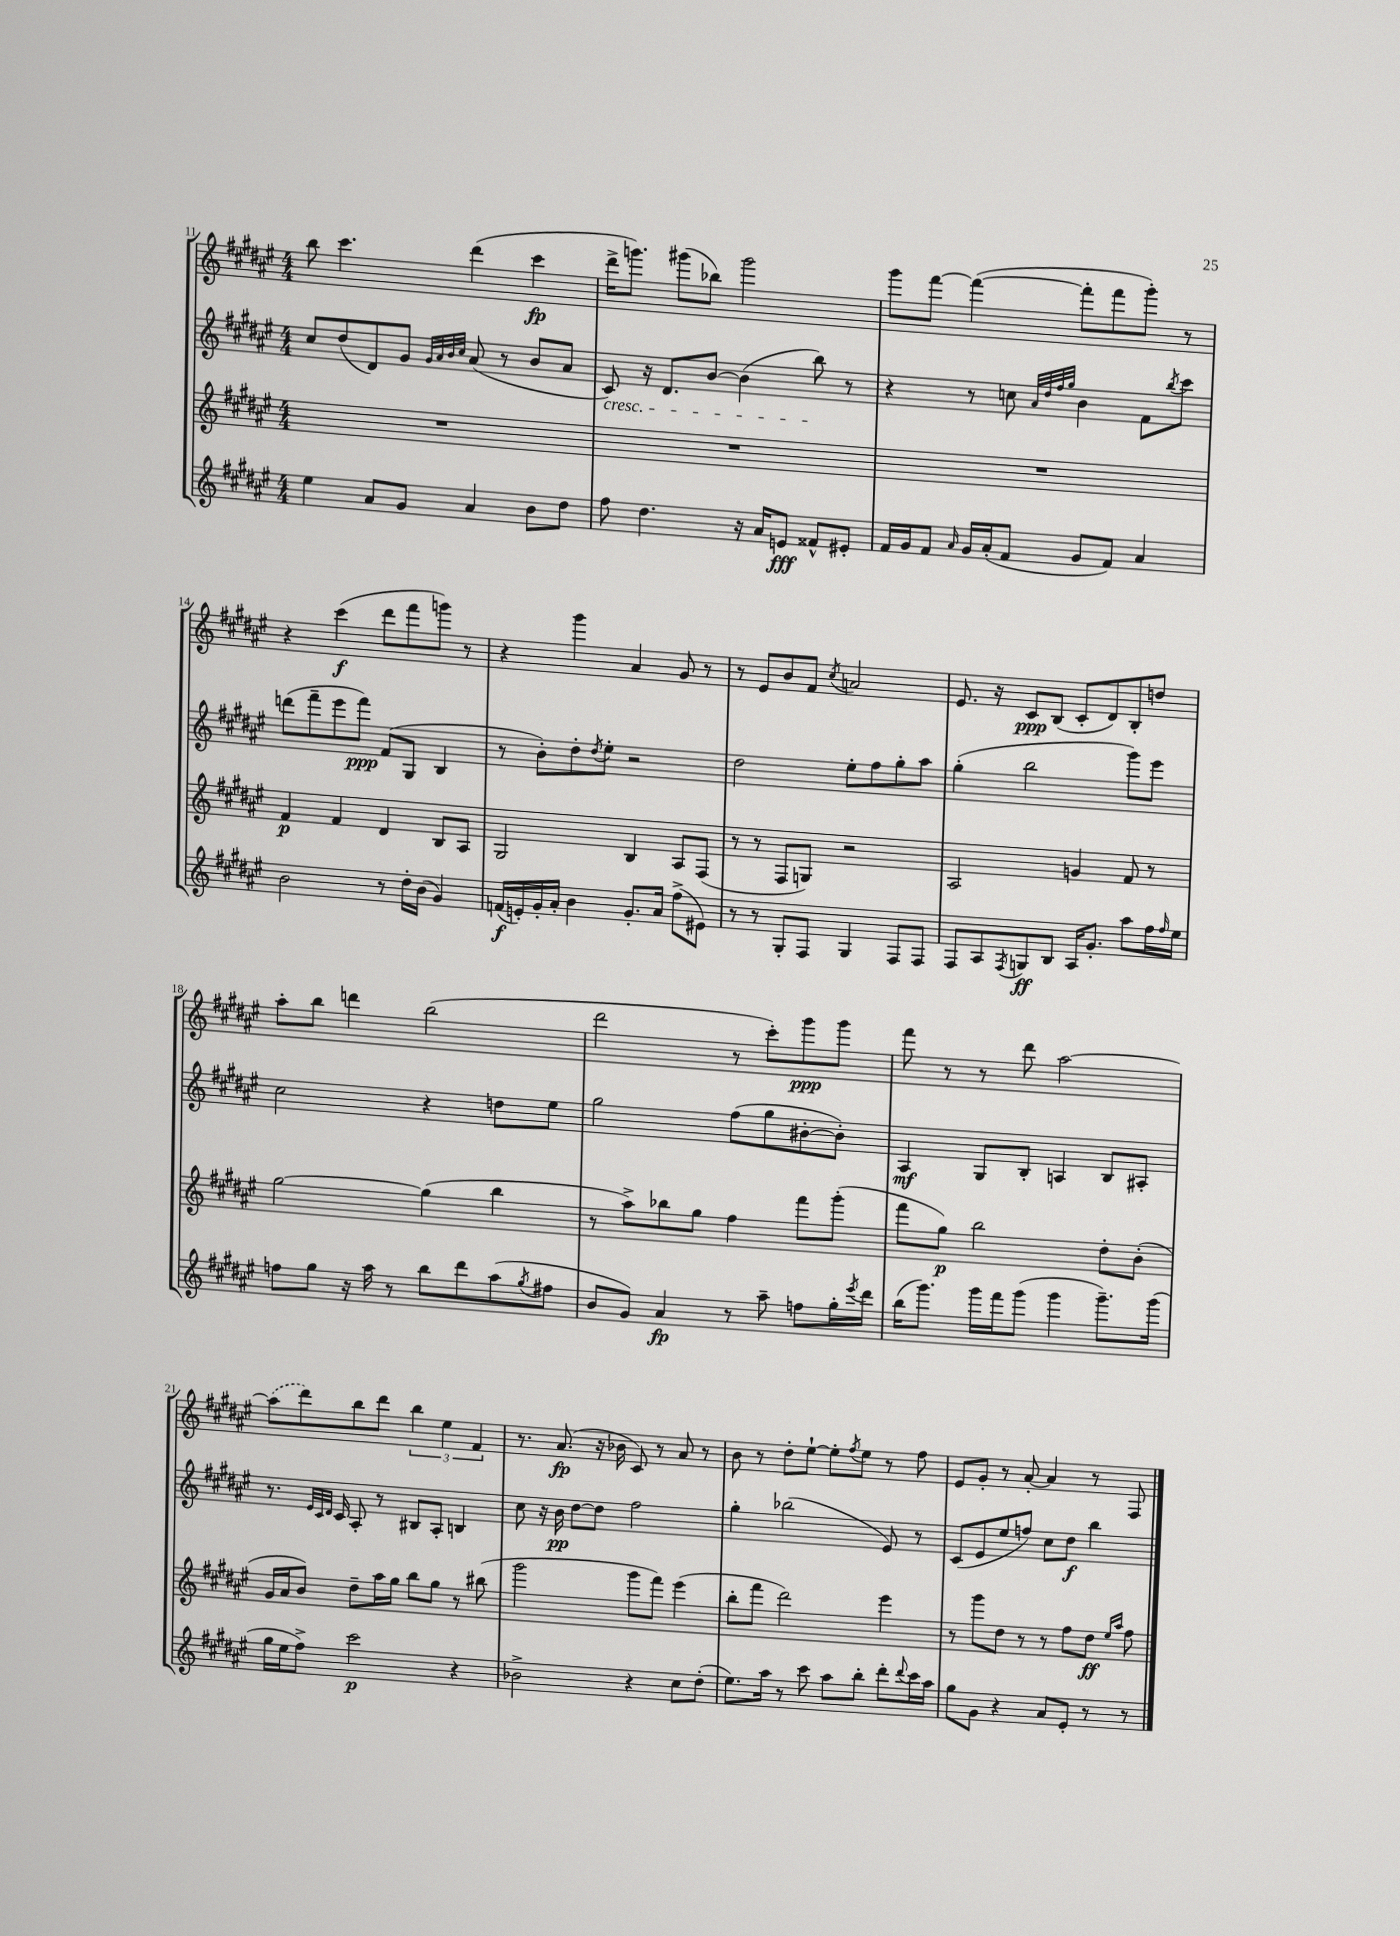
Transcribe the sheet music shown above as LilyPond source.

<<
\new StaffGroup <<
\new Staff = "s0" {
    \clef treble \key fis \major \numericTimeSignature \time 4/4
    b''8 cis'''4. dis'''4( cis'''4\fp |
    dis'''16-> g'''8.) gis'''8( bes''8) gis'''2 |
    gis'''8 fis'''8~ fis'''4~( fis'''8-. fis'''8 gis'''8-.) r8 |
    r4 cis'''4\f( dis'''8 fis'''8 g'''8) r8 |
    r4 gis'''4 ais'4 gis'8 r8 |
    r8 eis'8 b'8 fis'8 \acciaccatura { cis''8 } a'2 |
    eis'8. r16 cis'8\ppp b8( cis'8-. dis'8) b8-. d''8 |
    ais''8-. b''8 d'''4 b''2( |
    dis'''2 r8 cis'''8-.) gis'''8\ppp gis'''8 |
    fis'''8 r8 r8 dis'''8 ais''2~ |
    \once \slurDashed ais''8( dis'''8) b''8 dis'''8 \tuplet 3/2 { b''4 eis''4 fis'4 } |
    r8. ais'8.\fp( r16 bes'16 cis'8) r8 ais'8 r8 |
    b'8 r8 dis''8-. eis''8~-! eis''8-. \acciaccatura { fis''8 } eis''8 r8 fis''8 |
    eis'8 gis'8-. r8 ais'8~-. ais'4 r8 fis8 \bar "|." |
}
\new Staff = "s1" {
    \clef treble \key fis \major \numericTimeSignature \time 4/4
    cis''8 dis''8( dis'8) gis'8 \grace { gis'32 ais'32 b'32 cis''32 } ais'8( r8 b'8 ais'8 |
    cis'8\cresc) r16 dis'8. b'8~ b'4( b''8\!) r8 |
    r4 r8 c''8 \grace { ais'32 dis''32 fis''32 gis''32 } b'4 fis'8 \acciaccatura { b''8 } cis'''8 |
    d'''8( fis'''8-- eis'''8 fis'''8\ppp) fis'8( gis8 b4 |
    r8 b'8-.) dis''8-. \acciaccatura { dis''8 } eis''8-. r2 |
    dis''2 eis''8-. fis''8 gis''8-. ais''8 |
    gis''4-.( b''2 gis'''8) eis'''8 |
    cis''2 r4 d''8 eis''8 |
    gis''2 fis''8( gis''8 bis'8~-. bis'8-.) |
    ais4\mf gis8 b8-. a4 b8 ais8-. |
    r8. \grace { eis'32 cis'32 dis'32 } cis'16 ais8-. r8 bis8 ais8-. b4 |
    cis''8 r16 b'16\pp dis''8~ dis''8 fis''2 |
    gis''4-. bes''2( eis'8) r8 |
    cis'8( eis'8 eis''8 f''8) cis''8 dis''8\f b''4 \bar "|." |
}
\new Staff = "s2" {
    \clef treble \key fis \major \numericTimeSignature \time 4/4
    R1 |
    R1 |
    R1 |
    fis'4\p fis'4 dis'4 b8 ais8 |
    gis2 b4 ais8 fis8( |
    r8 r8 fis8 g8) r2 |
    ais2 g'4 fis'8 r8 |
    gis''2~ gis''4( b''4 |
    r8 ais''8->) bes''8 gis''8 fis''4 fis'''8 gis'''8-.( |
    fis'''8 gis''8\p) b''2 dis''8-. b'8-.( |
    gis'16 ais'16 b'8) dis''8-- ais''16 gis''16 b''8 gis''8 r8 bis''8( |
    gis'''2 gis'''8 fis'''8) eis'''4( |
    b''8-. fis'''8 dis'''2) eis'''4 |
    r8 gis'''8 dis''8 r8 r8 fis''8 dis''8\ff \grace { eis''16 ais''16 } fis''8 \bar "|." |
}
\new Staff = "s3" {
    \clef treble \key fis \major \numericTimeSignature \time 4/4
    eis''4 ais'8 gis'8 ais'4 b'8 dis''8 |
    fis''8 dis''4. r16 ais'16 e'8\fff fisis'8-^ eis'8-. |
    fis'16 gis'16 fis'8 \grace { ais'16 } gis'16 ais'16-.( fis'8 gis'8 fis'8) ais'4 |
    b'2 r8 dis''16-. b'16( gis'4) |
    f'16\f( e'16-.) gis'16-. ais'16-. b'4 gis'8.-. ais'16 fis''8->( eis'8) |
    r8 r8 gis8-. fis8 gis4 fis8 fis8 |
    fis8 ais8 \acciaccatura { fis8 } g8\ff b8 ais16 gis'8.-. ais''8 fis''16 \grace { fis''16 } eis''16 |
    f''8 gis''8 r16 ais''16 r8 b''8 dis'''8 ais''8( \acciaccatura { gis''8 } fis''8 |
    b'8 gis'8) ais'4\fp r8 ais''8-- f''8 gis''16-. \acciaccatura { eis'''8 } dis'''16 |
    b''16( gis'''8.) gis'''16 fis'''16 gis'''8( gis'''4 gis'''8.--) gis'''16( |
    gis''16 eis''16 fis''8->) cis'''2\p r4 |
    bes'2-> r4 cis''8 dis''8-.( |
    eis''8.) ais''16 r8 cis'''8 ais''8 b''8-. dis'''8-. \appoggiatura { dis'''8 } cis'''16 ais''16 |
    gis''8 gis'8 r4 ais'8 eis'8-. r8 r8 \bar "|." |
}
>>
>>
\layout { \context { \Score currentBarNumber = #11 } }
